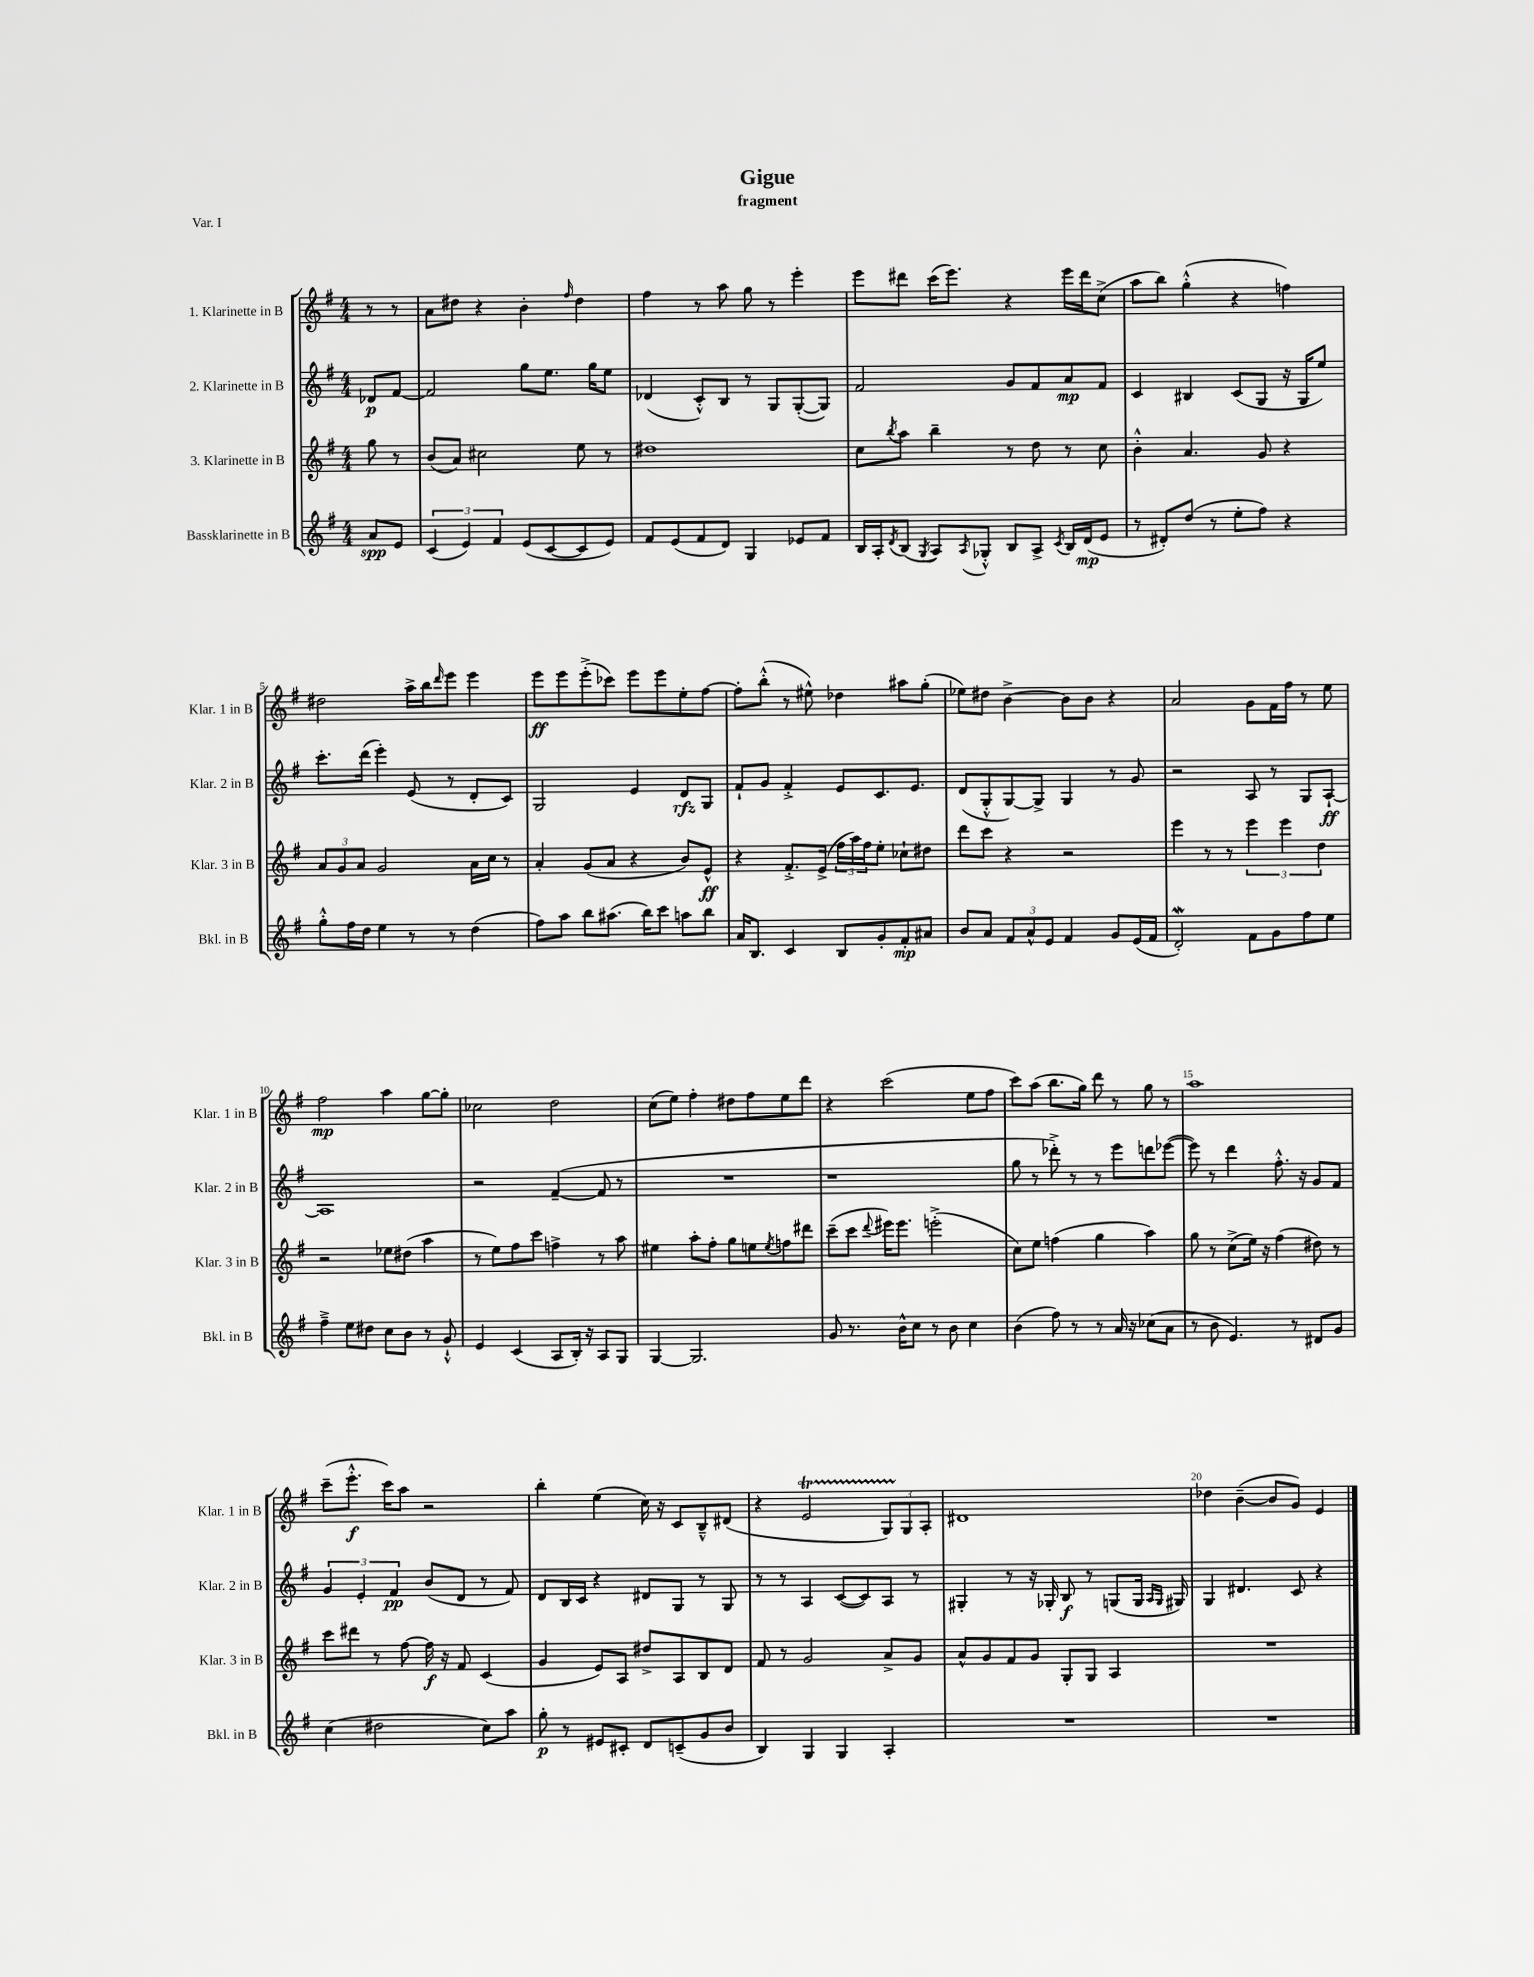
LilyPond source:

\header { title = "Gigue" subtitle = "fragment" piece = "Var. I" }
<<
\new StaffGroup <<
\new Staff = "s0" \with { instrumentName = "1. Klarinette in B" shortInstrumentName = "Klar. 1 in B" } {
    \clef treble \key g \major \numericTimeSignature \time 4/4 \partial 4
    r8 r8 |
    a'8 dis''8 r4 b'4-. \grace { fis''16 } dis''4 |
    fis''4 r8 a''8 g''8 r8 e'''4-. |
    e'''8 dis'''8 c'''16( e'''8.) r4 e'''16 dis'''16 c''8->( |
    a''8 b''8) g''4-.-^( r4 f''4) |
    dis''2 a''16-> b''16 \grace { d'''16 } e'''8 e'''4 |
    e'''8\ff e'''8 e'''8-.->( ces'''8) e'''8 e'''8 e''8-. fis''8~ |
    fis''8-. b''8-.-^( r8 eis''8-^) des''4 ais''8 g''8-.( |
    ees''8) dis''8 b'4~-> b'8 b'8 r4 |
    a'2 g'8 fis'16 fis''16 r8 e''8 |
    fis''2\mp a''4 g''8~ g''8-. |
    ces''2 d''2 |
    c''8( e''8) fis''4-. dis''8 fis''8 e''8 d'''8 |
    r4 c'''2( e''8 fis''8 |
    c'''8) a''8( b''8. g''16) d'''8 r8 g''8 r8 |
    a''1 |
    c'''8--( e'''8.-.-^\f c'''16) a''8 r2 |
    b''4-. e''4( c''16) r16 c'8 b8---^ dis'8( |
    r4 e'2\startTrillSpan \tuplet 3/2 { g8) g8\stopTrillSpan a8-. } |
    dis'1 |
    des''4 b'4~--( b'8 g'8) e'4 \bar "|." |
}
\new Staff = "s1" \with { instrumentName = "2. Klarinette in B" shortInstrumentName = "Klar. 2 in B" } {
    \clef treble \key g \major \numericTimeSignature \time 4/4 \partial 4
    des'8\p fis'8~ |
    fis'2 g''8 e''8. g''16 e''8 |
    des'4( c'8-.-^) b8 r8 g8 g8~-.( g8) |
    fis'2 g'8 fis'8 a'8\mp fis'8 |
    c'4 bis4 c'8( g8 r16 g16 e''8) |
    c'''8.-. d'''16( e'''4-.) e'8( r8 d'8-. c'8) |
    g2 e'4 d'8\rfz g8 |
    fis'8-! g'8 fis'4-.-> e'8 c'8. e'8. |
    d'8( g8-.-^ g8~) g8-> g4 r8 g'8 |
    r2 a8 r8 g8 a8~-!\ff |
    a1 |
    r2 fis'4~--( fis'8 r8 |
    R1 |
    r1 |
    g''8 r8 des'''8-.->) r8 r8 e'''8 d'''8 ees'''8~( |
    ees'''8) r8 d'''4 fis''8.-.-^ r16 g'8 fis'8 |
    \tuplet 3/2 { g'4 e'4-. fis'4\pp } b'8( d'8 r8 fis'8) |
    d'8 b16 c'16 r4 dis'8 g8 r8 g8 |
    r8 r8 a4 c'8~( c'8) a8 r8 |
    gis4-. r8 r16 ges16-. b8\f r8 g8( g16 \grace { a16 g16 } gis16) |
    g4 dis'4. c'8 r4 \bar "|." |
}
\new Staff = "s2" \with { instrumentName = "3. Klarinette in B" shortInstrumentName = "Klar. 3 in B" } {
    \clef treble \key g \major \numericTimeSignature \time 4/4 \partial 4
    g''8 r8 |
    b'8( a'8) cis''2 e''8 r8 |
    dis''1 |
    c''8 \acciaccatura { b''8 } a''8 b''4-- r8 d''8 r8 c''8 |
    b'4-.-^ a'4. g'8 r4 |
    \tuplet 3/2 { a'8 g'8 a'8 } g'2 a'16 c''16 r8 |
    a'4-. g'8( a'8 r4 b'8) e'8-^\ff |
    r4 fis'8.-.-> e'16->( \tuplet 3/2 { fis''16 a''16) fis''16 } e''8-. ces''8-! dis''8 |
    d'''8 c'''8 r4 r2 |
    e'''4 r8 r8 \tuplet 3/2 { e'''4 e'''4 d''4 } |
    r2 ees''8 dis''8( a''4 |
    r8 e''8) fis''8 c'''8 f''4-> r8 a''8 |
    eis''4 a''8-. fis''8-. g''8 e''8 \acciaccatura { e''8 } f''8 dis'''8 |
    c'''8--( c'''8 \appoggiatura { d'''8 } eis'''16) eis'''8. e'''2-.->( |
    c''8) e''8 f''4( g''4 a''4) |
    g''8 r8 c''8->( e''16) r16 fis''4( dis''8) r8 |
    c'''8 dis'''8 r8 fis''8~ fis''16\f r16 fis'8 c'4( |
    g'4 e'8) a8 dis''8-> a8 b8 d'8 |
    fis'8 r8 g'2 a'8-> g'8 |
    a'8-^ g'8 fis'8 g'8 g8-. g8 a4 |
    R1 \bar "|." |
}
\new Staff = "s3" \with { instrumentName = "Bassklarinette in B" shortInstrumentName = "Bkl. in B" } {
    \clef treble \key g \major \numericTimeSignature \time 4/4 \partial 4
    a'8\spp e'8 |
    \tuplet 3/2 { c'4( e'4) fis'4 } e'8( c'8~ c'8 e'8) |
    fis'8 e'8( fis'8 d'8) g4 ees'8 fis'8 |
    b16 a16-. \acciaccatura { d'8 } b8( \acciaccatura { g8 } a8) \acciaccatura { a8 } ges8-.-^ b8 a8-> \acciaccatura { c'8 } b16 d'16\mp( e'8 |
    r8 dis'8-.) d''8( r8 e''8-. fis''8) r4 |
    g''8-.-^ fis''16 d''16 e''4 r8 r8 d''4( |
    fis''8) a''8 b''8 ais''8.( b''16) c'''8 a''8 b''8 |
    a'16 b8. c'4 b8 g'8-. fis'8-.\mp ais'8 |
    b'8 a'8 \tuplet 3/2 { fis'8 a'8-^ e'8 } fis'4 g'8 e'16( fis'16 |
    d'2-.\mordent) fis'8 g'8 fis''8 e''8 |
    fis''4---> e''8 dis''8 c''8 b'8 r8 g'8-!-^ |
    e'4 c'4( a8 b16-.) r16 a8 g8 |
    g4~ g2. |
    g'8 r8. b'16-^ c''8 r8 b'8 c''4 |
    b'4( fis''8) r8 r8 a'16 r16 ces''8( a'8 |
    r8 b'8 e'4.) r8 dis'8 g'8 |
    c''4( dis''2 c''8) a''8 |
    g''8-.\p r8 eis'8 cis'8-. d'8 c'8--( g'8 b'8 |
    b4) g4 g4 a4-. |
    R1 |
    R1 \bar "|." |
}
>>
>>
\layout { \context { \Score \override BarNumber.break-visibility = ##(#f #t #t) barNumberVisibility = #(every-nth-bar-number-visible 5) } }
